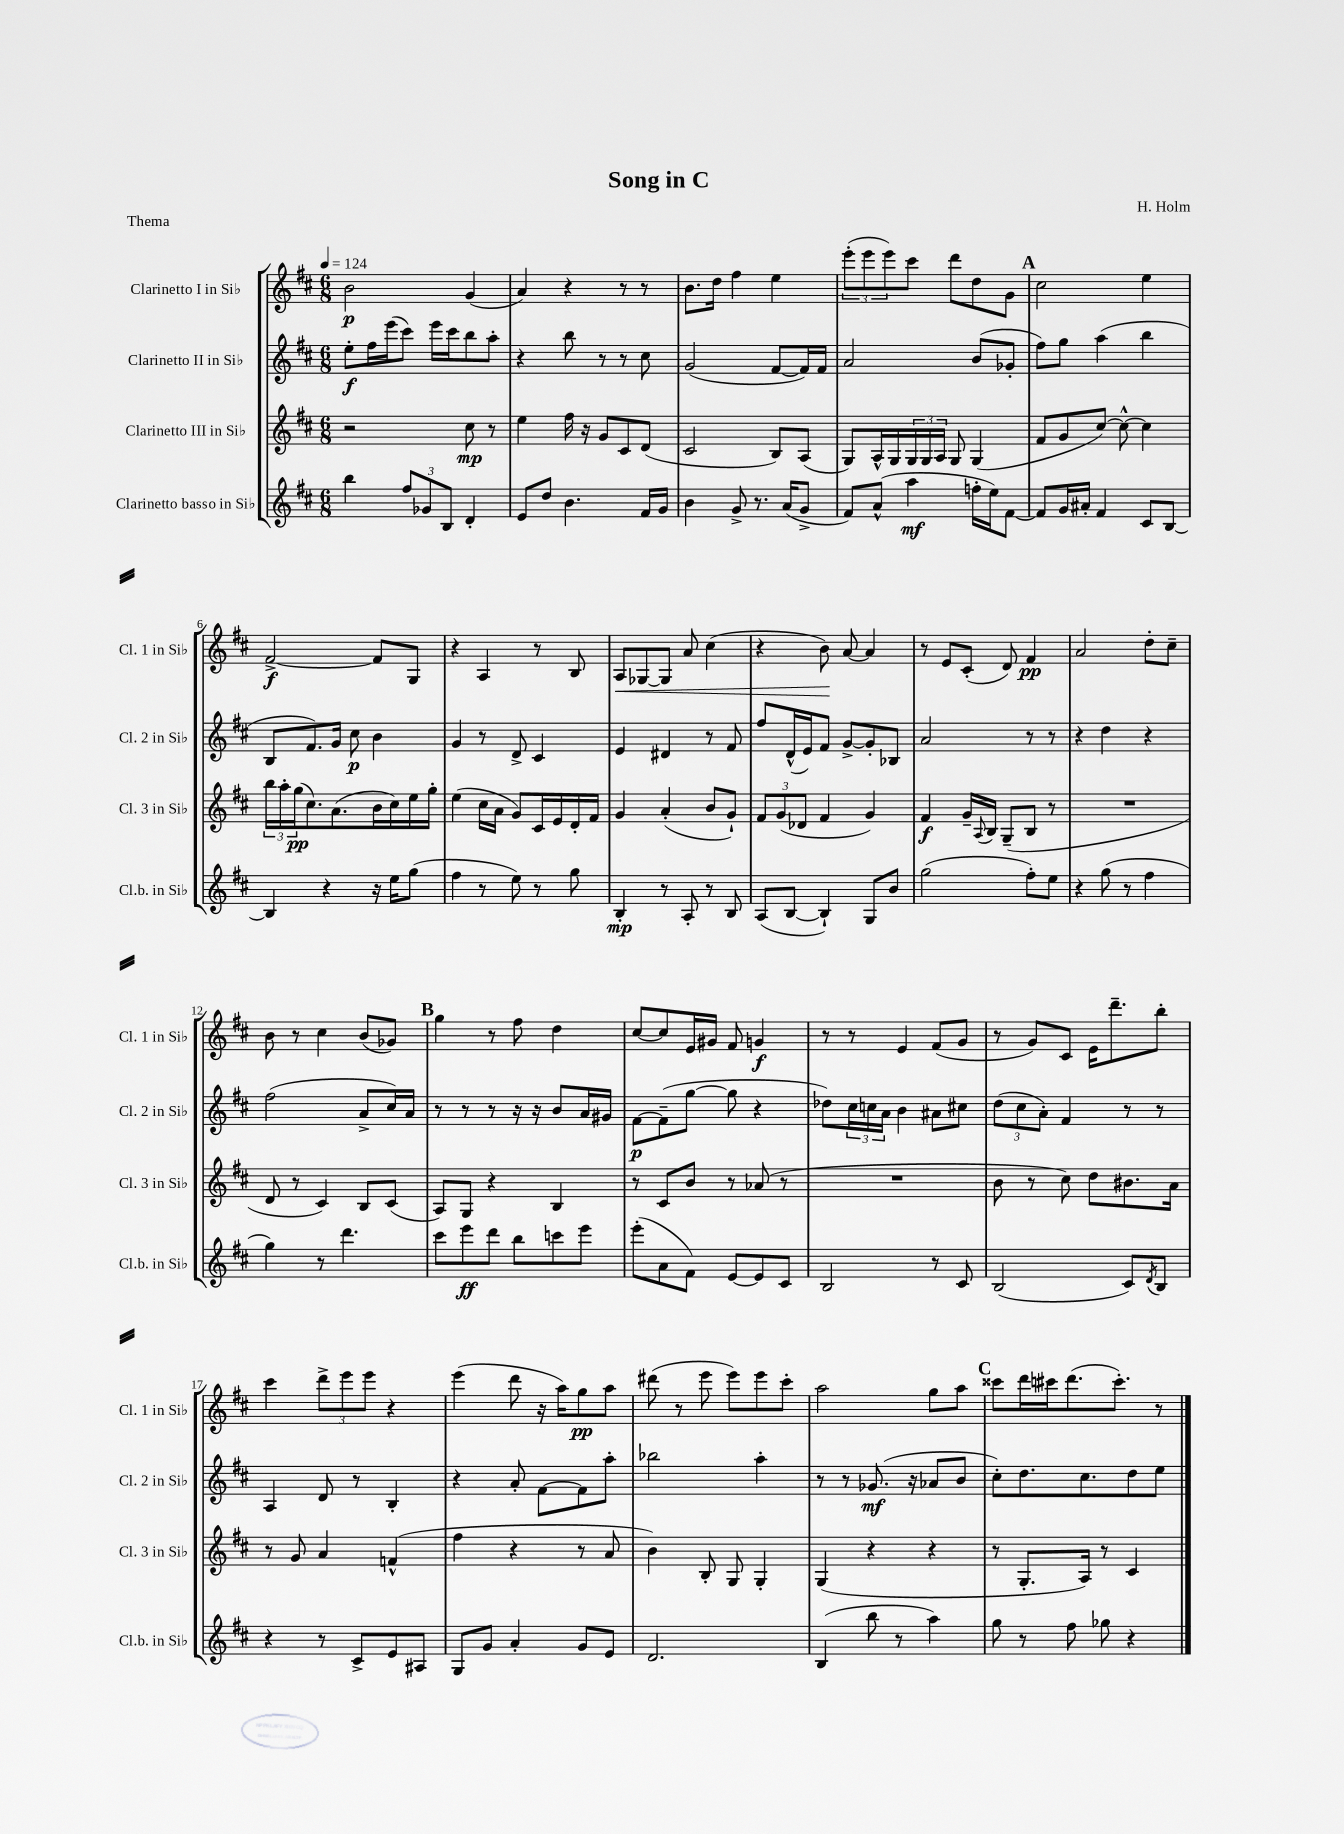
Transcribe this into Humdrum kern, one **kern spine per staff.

**kern	**dynam	**kern	**dynam	**kern	**dynam	**kern	**dynam
*part4	*part4	*part3	*part3	*part2	*part2	*part1	*part1
*staff4	*staff4	*staff3	*staff3	*staff2	*staff2	*staff1	*staff1
*I"Clarinetto basso in Si♭	*	*I"Clarinetto III in Si♭	*	*I"Clarinetto II in Si♭	*	*I"Clarinetto I in Si♭	*
*I'Cl.b. in Si♭	*	*I'Cl. 3 in Si♭	*	*I'Cl. 2 in Si♭	*	*I'Cl. 1 in Si♭	*
*clefG2	*	*clefG2	*	*clefG2	*	*clefG2	*
*k[f#c#]	*	*k[f#c#]	*	*k[f#c#]	*	*k[f#c#]	*
*M6/8	*	*M6/8	*	*M6/8	*	*M6/8	*
*MM124	*	*MM124	*	*MM124	*	*MM124	*
=1	=1	=1	=1	=1	=1	=1	=1
4bb\	.	2r	.	8ee'\L	f	2b\	p
.	.	.	.	16ff#\L	.	.	.
.	.	.	.	(16eee\J	.	.	.
12ff#/L	.	.	.	8ccc#\J)	.	.	.
12g-X/	.	.	.	.	.	.	.
.	.	.	.	16eee\LL	.	.	.
12B/J	.	.	.	.	.	.	.
.	.	.	.	16ccc#\J	.	.	.
4d'/	.	8cc#\	mp	8bb\	.	(4g/	.
.	.	8r	.	8aa'\J	.	.	.
=2	=2	=2	=2	=2	=2	=2	=2
8e/L	.	4ee\	.	4r	.	4a/)	.
8dd/J	.	.	.	.	.	.	.
4.b\	.	16ff#\	.	8bb\	.	4r	.
.	.	16r	.	.	.	.	.
.	.	8g/L	.	8r	.	.	.
.	.	8c#/	.	8r	.	8r	.
16f#/LL	.	(8d/J	.	8cc#\	.	8r	.
16g/JJ	.	.	.	.	.	.	.
=3	=3	=3	=3	=3	=3	=3	=3
4b\	.	2c#/	.	(2g/	.	8.b\L	.
.	.	.	.	.	.	16dd\Jk	.
8g^/	.	.	.	.	.	4ff#\	.
8.r	.	.	.	.	.	.	.
.	.	8B/L)	.	[8f#/L	.	4ee\	.
(16a/KL	.	.	.	.	.	.	.
8g^/J	.	(8A/J	.	16f#/L])	.	.	.
.	.	.	.	16f#/JJ	.	.	.
=4	=4	=4	=4	=4	=4	=4	=4
8f#/L)	.	8G/L)	.	2a/	.	(12eee'\L	.
.	.	.	.	.	.	12eee\	.
(8a^^/J	.	16A^^/L	.	.	.	.	.
.	.	.	.	.	.	12eee\)	.
.	.	16G/	.	.	.	.	.
4aa\	mf	24G/	.	.	.	8ccc#\J	.
.	.	24G/	.	.	.	.	.
.	.	24A/JJ	.	.	.	.	.
.	.	8G/	.	.	.	8ddd\L	.
16ffn'\LL	.	(4G/	.	(8b/L	.	8dd\	.
16ee\J)	.	.	.	.	.	.	.
[8f#\J	.	.	.	8g-X'/J	.	8g\J	.
!!LO:REH:place=s1:t=A
=5	=5	=5	=5	=5	=5	=5	=5
8f#/L]	.	8f#/L	.	8ff#\L)	.	2cc#\	.
16g/L	.	8g/	.	8gg\J	.	.	.
16a#X'/JJ	.	.	.	.	.	.	.
4f#/	.	[8cc#/J)	.	(4aa\	.	.	.
.	.	8cc#^^\_	.	.	.	.	.
8c#/L	.	4cc#\]	.	4bb\	.	4ee\	.
[8B/J	.	.	.	.	.	.	.
!!LO:LB:g=z
=6	=6	=6	=6	=6	=6	=6	=6
4B/]	.	24bb\LL	.	8B/L	.	[2f#^/	f
.	.	24aa'\	.	.	.	.	.
.	.	(24gg\J	pp	.	.	.	.
.	.	8.cc#\)	.	8.f#/)	.	.	.
4r	.	.	.	.	.	.	.
.	.	(8.a\	.	16g/Jk	.	.	.
.	.	.	.	8cc#\	p	.	.
16r	.	16b\L	.	4b\	.	8f#/L]	.
16ee\KL	.	16cc#\)	.	.	.	.	.
(8gg\J	.	16ee\	.	.	.	8G/J	.
.	.	16gg'\JJ	.	.	.	.	.
=7	=7	=7	=7	=7	=7	=7	=7
4ff#\	.	(4ee\	.	4g/	.	4r	.
8r	.	16cc#\LL	.	8r	.	4A/	.
.	.	16a\JJ	.	.	.	.	.
8ee\)	.	8g/L)	.	8d^/	.	.	.
8r	.	16c#/L	.	4c#/	.	8r	.
.	.	16e/	.	.	.	.	.
8gg\	.	16d'/	.	.	.	8B/	.
.	.	16f#/JJ	.	.	.	.	.
=8	=8	=8	=8	=8	=8	=8	=8
!	!	!	!	!	!	!	!LO:HP:b
4B'/	mp	4g/	.	4e/	.	8A/L	<
.	.	.	.	.	.	[8G-X/	.
8r	.	(4a'/	.	4d#X/	.	8G-/J]	.
8A'/	.	.	.	.	.	8a/	.
8r	.	8b/L	.	8r	.	(4cc#\	.
8B/	.	8g`/J)	.	8f#/	.	.	.
=9	=9	=9	=9	=9	=9	=9	=9
(8A/L	.	12f#/L	.	8ff#/L	.	4r	.
.	.	(12g/	.	.	.	.	.
[8B/J	.	.	.	(16d^^/L	.	.	.
.	.	12d-X/J	.	.	.	.	.
.	.	.	.	16e/J)	.	.	.
4B`/])	.	4f#/	.	8f#/J	.	8b\)	.
.	.	.	.	[8g^/L	.	[8a/	[
8G/L	.	4g/)	.	8g'/]	.	4a/]	.
8b/J	.	.	.	8B-X/J	.	.	.
=10	=10	=10	=10	=10	=10	=10	=10
(2gg\	.	4f#/	f	2a/	.	8r	.
.	.	.	.	.	.	8e/L	.
.	.	16g~/LL	.	.	.	(8c#'/J	.
.	.	8qqA/	.	.	.	.	.
.	.	16B/JJ	.	.	.	.	.
.	.	(8G~/L	.	.	.	8d/)	.
8ff#'\L)	.	8B/J	.	8r	.	4f#/	pp
8ee\J	.	8r	.	8r	.	.	.
=11	=11	=11	=11	=11	=11	=11	=11
4r	.	2.r	.	4r	.	2a/	.
(8gg\	.	.	.	4dd\	.	.	.
8r	.	.	.	.	.	.	.
4ff#\	.	.	.	4r	.	8dd'\L	.
.	.	.	.	.	.	8cc#~\J	.
!!LO:LB:g=z
=12	=12	=12	=12	=12	=12	=12	=12
4gg\)	.	8d/	.	(2ff#\	.	8b\	.
.	.	8r	.	.	.	8r	.
8r	.	4c#/)	.	.	.	4cc#\	.
4.ddd\	.	.	.	.	.	.	.
.	.	8B/L	.	8a^/L	.	(8b/L	.
.	.	(8c#/J	.	16cc#/L)	.	8g-X/J)	.
.	.	.	.	16a/JJ	.	.	.
!!LO:REH:place=s1:t=B
=13	=13	=13	=13	=13	=13	=13	=13
8ccc#\L	.	8A/L)	.	8r	.	4gg\	.
8eee\	ff	8G/J	.	8r	.	.	.
8ddd\J	.	4r	.	8r	.	8r	.
8bb\L	.	.	.	16r	.	8ff#\	.
.	.	.	.	16r	.	.	.
8cccn\	.	4B/	.	8b/L	.	4dd\	.
8eee\J	.	.	.	16a/L	.	.	.
.	.	.	.	16g#X/JJ	.	.	.
=14	=14	=14	=14	=14	=14	=14	=14
(8eee'\L	.	8r	.	[8f#\L	p	[8cc#/L	.
8a\	.	8c#/L	.	(8f#~\]	.	8cc#/]	.
8f#\J)	.	8b/J	.	[8gg\J	.	16e/L	.
.	.	.	.	.	.	16g#X/JJ	.
[8e/L	.	8r	.	8gg\]	.	8f#/	.
8e/]	.	(8a-X/	.	4r	.	4gn/	f
8c#/J	.	8r	.	.	.	.	.
=15	=15	=15	=15	=15	=15	=15	=15
2B/	.	2.r	.	8dd-X\L)	.	8r	.
.	.	.	.	24cc#\L	.	8r	.
.	.	.	.	24ccn\	.	.	.
.	.	.	.	24a\JJ	.	.	.
.	.	.	.	4b\	.	4e/	.
8r	.	.	.	8a#X\L	.	(8f#/L	.
8c#/	.	.	.	8cc#X\J	.	8g/J	.
=16	=16	=16	=16	=16	=16	=16	=16
(2B/	.	8b\	.	(12dd\L	.	8r	.
.	.	.	.	12cc#\	.	.	.
.	.	8r	.	.	.	8g/L)	.
.	.	.	.	12a'\J)	.	.	.
.	.	8cc#\)	.	4f#/	.	8c#/J	.
.	.	8dd\L	.	.	.	16e\KL	.
.	.	.	.	.	.	8.ddd~\	.
8c#/L)	.	8.b#X\	.	8r	.	.	.
8qd/	.	.	.	.	.	.	.
8B/J	.	.	.	8r	.	8bb'\J	.
.	.	16a\Jk	.	.	.	.	.
!!LO:LB:g=z
=17	=17	=17	=17	=17	=17	=17	=17
4r	.	8r	.	4A/	.	4ccc#\	.
.	.	8g/	.	.	.	.	.
8r	.	4a/	.	8d/	.	12ddd^\L	.
.	.	.	.	.	.	12eee\	.
8c#^/L	.	.	.	8r	.	.	.
.	.	.	.	.	.	12eee\J	.
8e/	.	(4fn^^/	.	4B'/	.	4r	.
8A#X/J	.	.	.	.	.	.	.
=18	=18	=18	=18	=18	=18	=18	=18
8G/L	.	4ff#\	.	4r	.	(4eee\	.
8g/J	.	.	.	.	.	.	.
4a'/	.	4r	.	8a'/	.	8ddd\	.
.	.	.	.	[8f#\L	.	16r	.
.	.	.	.	.	.	16aa\KL)	.
8g/L	.	8r	.	8f#\]	.	8gg\	pp
8e/J	.	8a/	.	8aa'\J	.	8aa\J	.
=19	=19	=19	=19	=19	=19	=19	=19
2.d/	.	4b\)	.	2bb-X\	.	(8ddd#X\	.
.	.	.	.	.	.	8r	.
.	.	8B'/	.	.	.	8eee\	.
.	.	8G/	.	.	.	8eee\L)	.
.	.	4G'/	.	4aa'\	.	8eee\	.
.	.	.	.	.	.	8ccc#'\J	.
=20	=20	=20	=20	=20	=20	=20	=20
(4B/	.	(4G/	.	8r	.	2aa\	.
.	.	.	.	8r	.	.	.
8bb\	.	4r	.	(8.g-X/	mf	.	.
8r	.	.	.	.	.	.	.
.	.	.	.	16r	.	.	.
4aa\)	.	4r	.	8a-X/L	.	8gg\L	.
.	.	.	.	8b/J	.	8aa\J	.
!!LO:REH:place=s1:t=C
=21	=21	=21	=21	=21	=21	=21	=21
8gg\	.	8r	.	8cc#'\L)	.	8ccc##X\L	.
8r	.	8.G'/L	.	8.dd\	.	16ddd\L	.
.	.	.	.	.	.	16ccc#X\J	.
8ff#\	.	.	.	.	.	(8.ddd\	.
.	.	16A/Jk)	.	8.cc#\	.	.	.
8gg-X\	.	8r	.	.	.	.	.
.	.	.	.	.	.	8.ccc#'\J)	.
4r	.	4c#/	.	8dd\	.	.	.
.	.	.	.	8ee\J	.	8r	.
==	==	==	==	==	==	==	==
*-	*-	*-	*-	*-	*-	*-	*-
